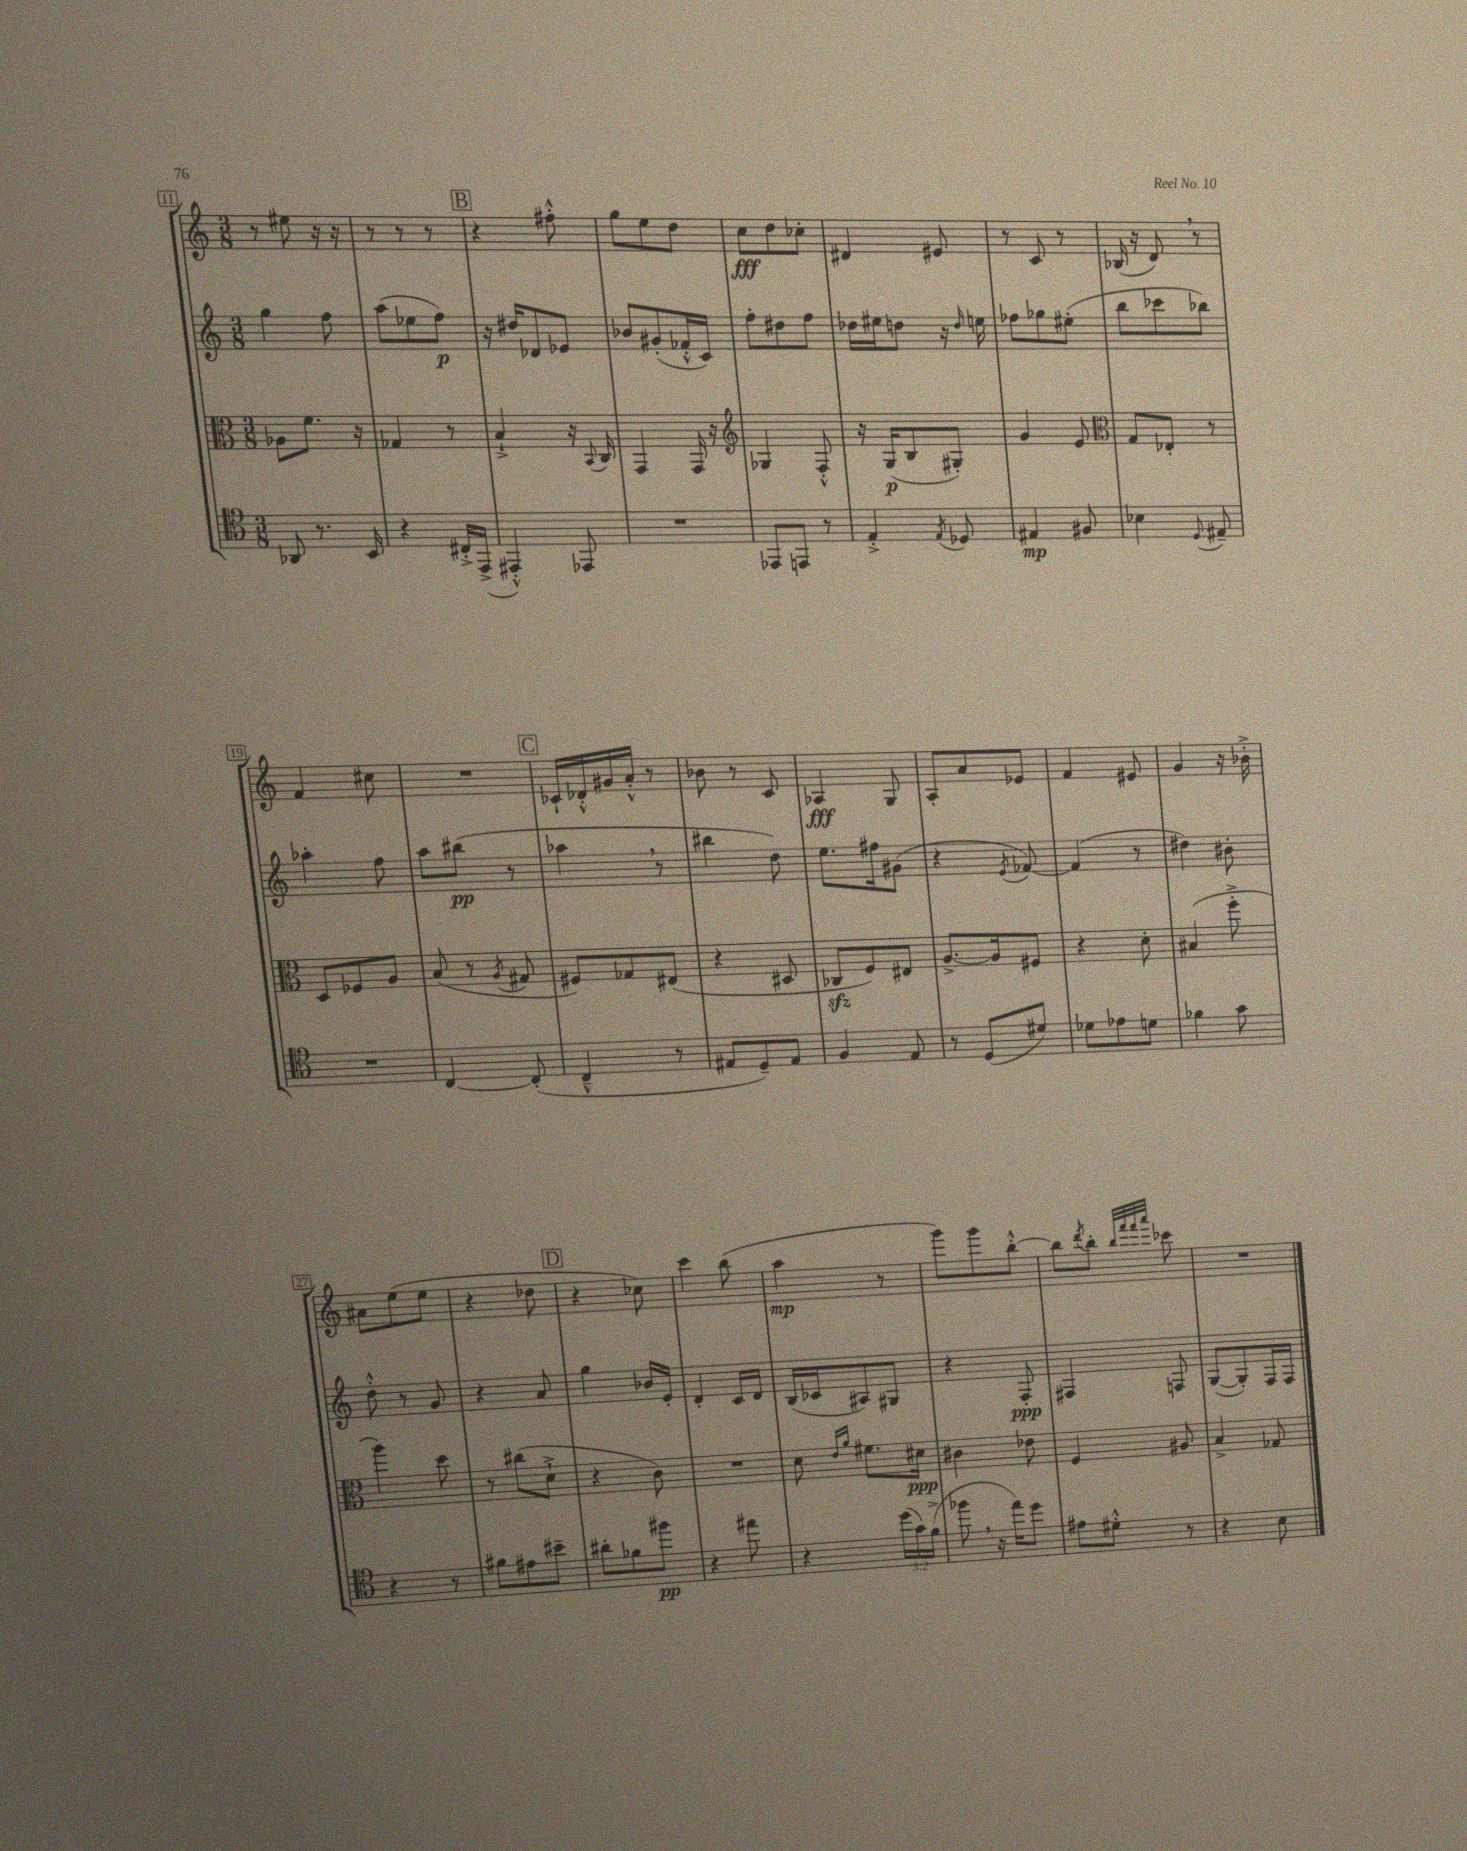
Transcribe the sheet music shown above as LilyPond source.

<<
\new StaffGroup <<
\new Staff = "s0" {
    \clef treble \key c \major \numericTimeSignature \time 3/8
    r8 eis''8 r16 r16 |
    r8 r8 r8 |
    \mark \markup { \box "B" } r4 fis''8-.-^ |
    g''8 e''8 d''8 |
    c''8\fff d''8 ces''8-. |
    dis'4 eis'8 |
    r8 c'8 r8 |
    bes16( r16 d'8) \breathe r8 |
    f'4 cis''8 |
    R4. |
    \mark \markup { \box "C" } ces'16-! des'16-.-^ gis'16 a'16-.-^ r8 |
    bes'8 r8 c'8 |
    aes4\fff g8 |
    a8-. a'8 ees'8 |
    f'4 eis'8 |
    g'4 r16 bes'16-.-> |
    ais'8 e''8( e''8 |
    r4 des''8 |
    \mark \markup { \box "D" } r4 ces''8) |
    c'''4 b''8( |
    a''4\mp r8 |
    g'''8) g'''8 b''8~-.-^ |
    b''8 \acciaccatura { d'''8 } b''8-. \grace { b''32 f'''32 f'''32 a'''32 } ces'''8 |
    R4. \bar "|." |
}
\new Staff = "s1" {
    \clef treble \key c \major \numericTimeSignature \time 3/8
    g''4 f''8 |
    a''8( ees''8 f''8\p) |
    \mark \markup { \box "B" } r16 dis''16 des'8 ees'8 |
    bes'8 gis'8-.( fes'16-.-^ c'16) |
    f''8-. dis''8 f''8 |
    des''16 eis''16 d''8 r16 \grace { d''16 } e''16 |
    fes''8 ges''8 eis''8-.( |
    b''8 ces'''8 bes''8) |
    aes''4-. f''8 |
    a''8 bis''8\pp( r8 |
    \mark \markup { \box "C" } aes''4 \breathe r8 |
    bis''4 d''8) |
    e''8. fis''16 gis'8( |
    r4 \acciaccatura { e'8 } fes'8~) |
    fes'4( r8 |
    dis''4) bis'8-. |
    d''8-.-^ r8 g'8 |
    r4 a'8 |
    \mark \markup { \box "D" } g''4 bes'16 e'16-. |
    d'4-. c'16 d'16 |
    b16( ces'16 ais8) gis8 |
    r4 f8-.\ppp |
    fis4 f8 |
    g8~( g8-.) f16 f16 \bar "|." |
}
\new Staff = "s2" {
    \clef alto \key c \major \numericTimeSignature \time 3/8
    aes8 f'8. r16 |
    ges4 r8 |
    \mark \markup { \box "B" } b4-!-> r16 \appoggiatura { b,8 } c16 |
    g,4 g,16 r16 |
    \clef treble ges4 f8-.-^ |
    r16 g16\p( b8 gis8-.) |
    g'4 e'8 |
    \clef alto g8 ees8-. r8 |
    d8 fes8 a8 |
    b8( r8 \acciaccatura { a8 } gis8 |
    \mark \markup { \box "C" } fis8) ges8 eis8( |
    r4 dis8 |
    ces8\sfz f8) eis8 |
    a8.~-> a16 fis8 |
    r4 d'8-. |
    bis4( f''8-.-> |
    a''4) d''8 |
    r8 cis''8( d'8-!-> |
    \mark \markup { \box "D" } r4 c'8) |
    R4. |
    d'8 \grace { e'16 a'16 } fis'8. dis'16\ppp |
    cis'4 ees'8 |
    f4 ais8 |
    b4-> ges8 \bar "|." |
}
\new Staff = "s3" {
    \clef tenor \key c \major \numericTimeSignature \time 3/8 \override Staff.TupletNumber.text = #tuplet-number::calc-fraction-text
    aes,8 r8. b,16 |
    r4 cis16-.-> e,16->( |
    \mark \markup { \box "B" } eis,4-.-^) ees,8 |
    R4. |
    ees,8 e,8 r8 |
    e4-.-> \acciaccatura { e8 } des8 |
    eis4\mp fis8 |
    bes4 \appoggiatura { d8 } eis8-- |
    R4. |
    c4~ c8-.( |
    \mark \markup { \box "C" } c4---^ r8 |
    eis8 d8--) eis8 |
    f4 e8 |
    r8 d8( dis'8) |
    des'8 ees'8 d'8 |
    fes'4 g'8 |
    r4 r8 |
    fis'8 eis'8 bis'8-- |
    \mark \markup { \box "D" } ais'8-. fes'8 fis''8\pp |
    r4 eis''8 |
    r4 \tuplet 3/2 { d''16( g'16) f'16->( } |
    fes''8 \breathe r16 e''16) d''8 |
    eis'8 dis'8-.-^ r8 |
    r4 b8 \bar "|." |
}
>>
>>
\layout { \context { \Score currentBarNumber = #11 \override BarNumber.stencil = #(make-stencil-boxer 0.1 0.3 ly:text-interface::print) } }
